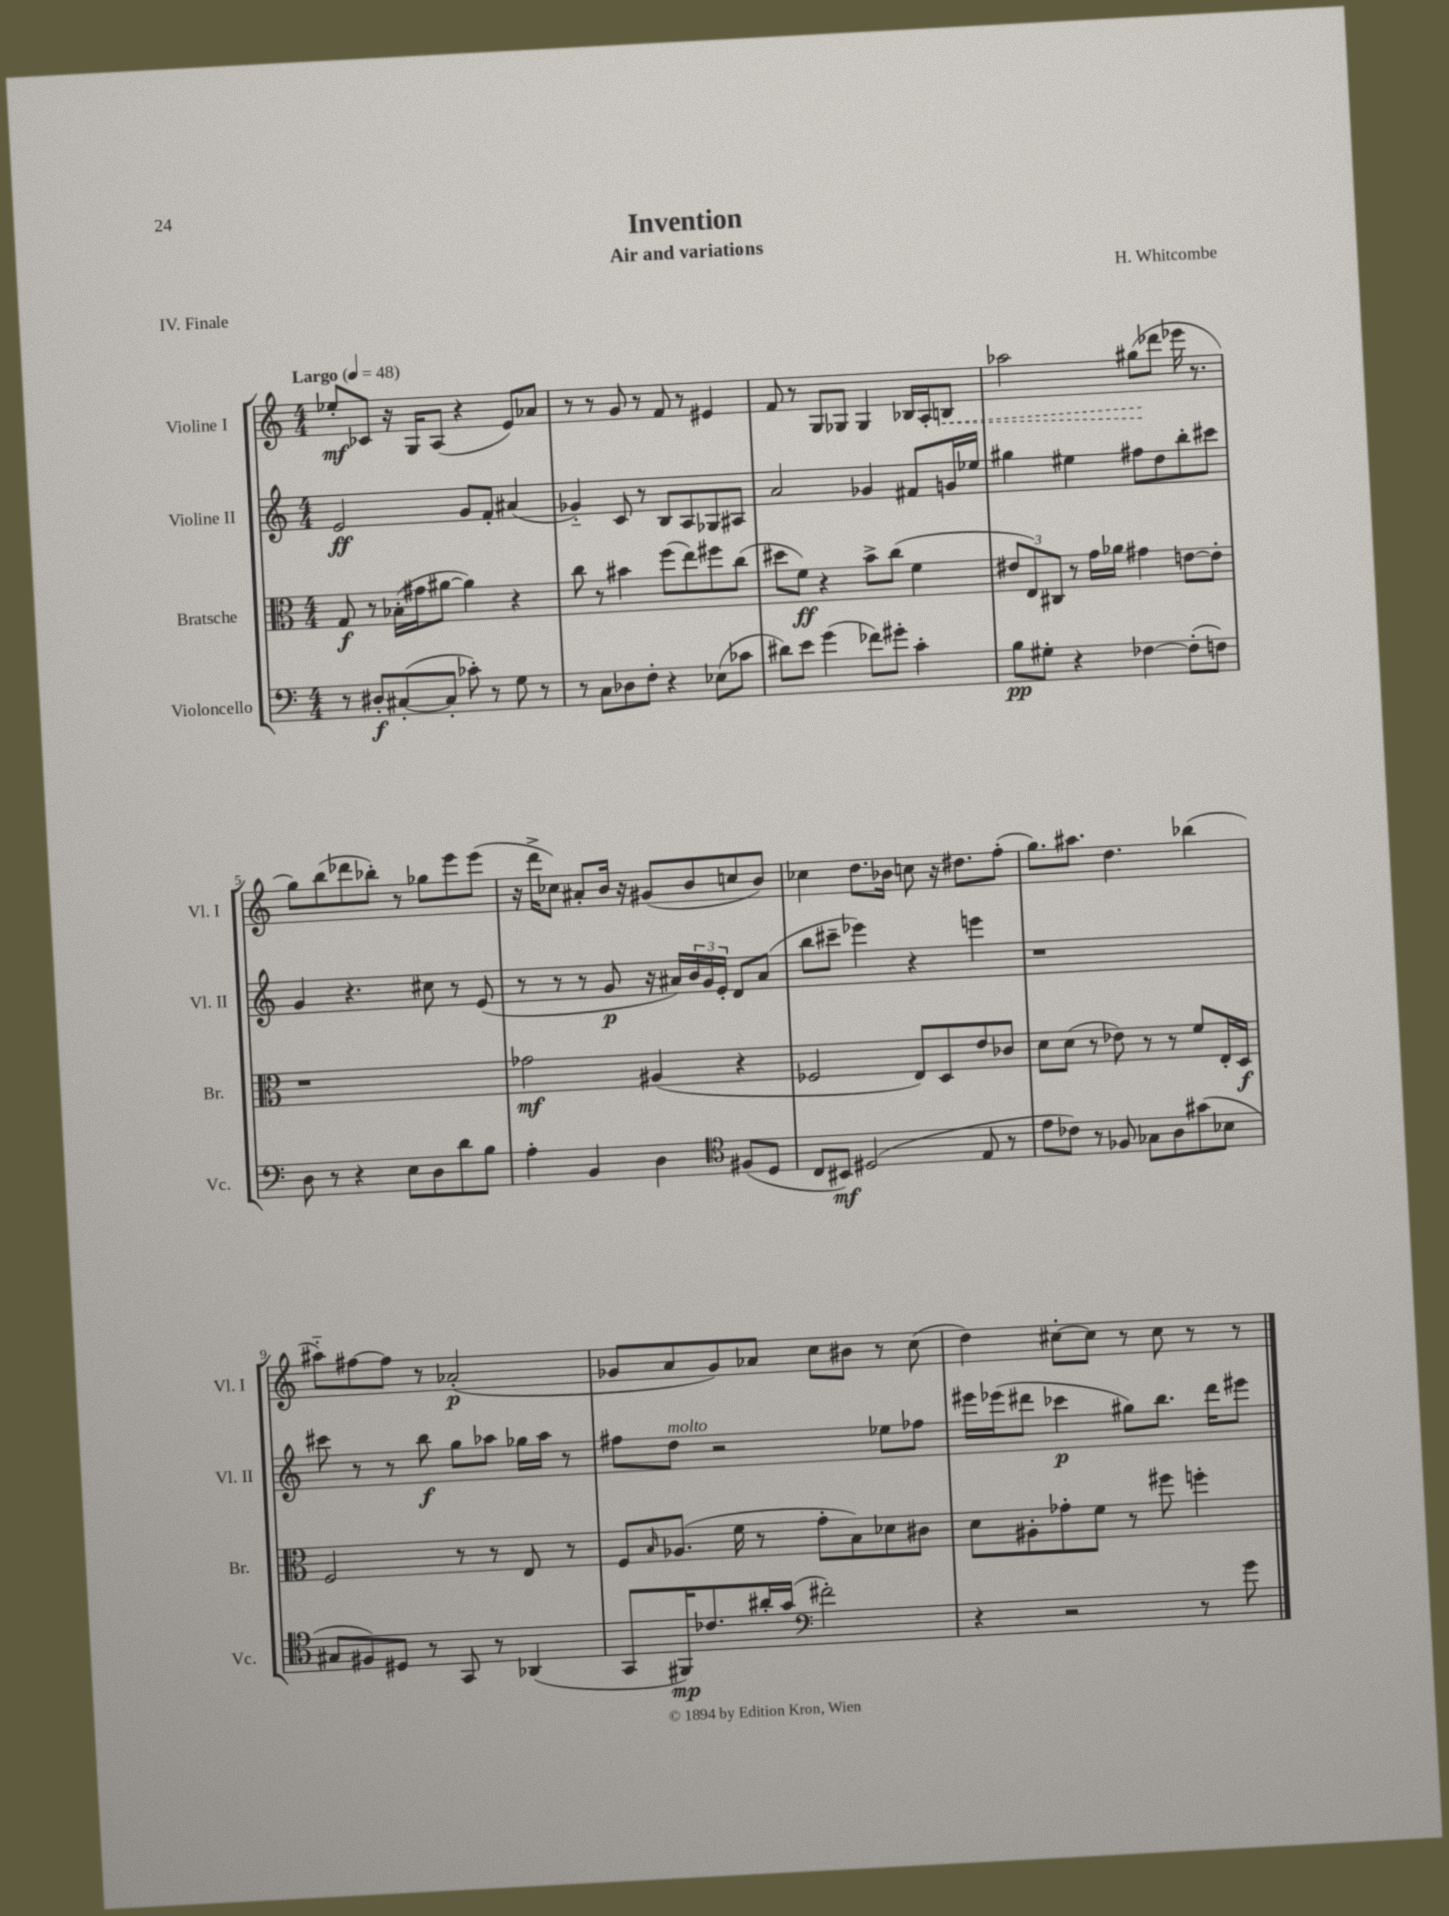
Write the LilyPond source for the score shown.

\header { title = "Invention" composer = "H. Whitcombe" subtitle = "Air and variations" piece = "IV. Finale" }
<<
\new StaffGroup <<
\new Staff = "s0" \with { instrumentName = "Violine I" shortInstrumentName = "Vl. I" } {
    \clef treble \key c \major \numericTimeSignature \time 4/4 \tempo "Largo" 4 = 48
    ees''8-.\mf ces'8 r16 g16 a8( r4 e'8) aes'8 |
    r8 r8 g'8 r8 f'8 r8 eis'4 |
    f'8 r8 g8 ges8 ges4 bes16 a16-. \once \override Hairpin.style = #'dashed-line b8\< |
    aes''2 gis''8\!( des'''8 ees'''16 r8. |
    g''8) b''8( des'''8 bes''8-.) r8 ges''8 e'''8 e'''8( |
    r16 d'''16-> ces''8) ais'8-. b'16 r16 gis'8( b'8 c''8 b'8) |
    ces''4 d''8. bes'16 c''8 r16 dis''8. f''8-.( |
    g''8.) ais''8. d''4. bes''4( |
    ais''8-_) fis''8~ fis''8 r8 aes'2-.\p( |
    ges'8 a'8 ges'8) aes'8 c''8 bis'8 r8 c''8( |
    d''4) cis''8~-. cis''8 r8 cis''8 r8 r8 \bar "|." |
}
\new Staff = "s1" \with { instrumentName = "Violine II" shortInstrumentName = "Vl. II" } {
    \clef treble \key c \major \numericTimeSignature \time 4/4
    e'2\ff g'8 f'8-. ais'4( |
    ges'4-_) c'8 r8 b8 a8 ges8 ais8 |
    a'2 ges'4 fis'8 g'16 ees''16 |
    gis''4 eis''4 fis''8 d''8 b''8-. cis'''8 |
    g'4 r4. cis''8 r8 e'8( |
    r8 r8 r8 g'8\p r16 ais'16) \tuplet 3/2 { b'16 g'16 e'16-. } d'8 ais'8( |
    b''8 cis'''8-- ees'''4) r4 e'''4 |
    r1 |
    cis'''8 r8 r8 b''8\f g''8 aes''8 ges''16 aes''16 r8 |
    fis''8 d''8^\markup { \italic "molto" } r2 ees''8 fes''8 |
    eis'''16 ees'''16( dis'''8 ces'''4\p gis''8) b''8. dis'''16 eis'''8 \bar "|." |
}
\new Staff = "s2" \with { instrumentName = "Bratsche" shortInstrumentName = "Br." } {
    \clef alto \key c \major \numericTimeSignature \time 4/4
    g8\f r8 bes16-.( gis'16 ais'8~ ais'4) r4 |
    c''8 r8 bis'4 f''8( e''8) fis''8 c''8( |
    dis''8 f'8\ff) r4 b'8-> c''8( f'4 |
    \tuplet 3/2 { eis'8 e8) cis8 } r8 g'16 aes'16 gis'4 e'8~ e'8-. |
    r1 |
    ges'2\mf ais4( r4 |
    fes2 e8) d8 e'8 ces'8 |
    d'8 d'8( r8 ees'8) r8 r8 f'8 e16-. d16\f |
    f2 r8 r8 e8 r8 |
    f8 \grace { b16 } aes8.( f'16 r8 g'8-. b8) des'8 cis'8 |
    d'8 ais8-. ges'8-. f'8 r8 fis''8 f''4-. \bar "|." |
}
\new Staff = "s3" \with { instrumentName = "Violoncello" shortInstrumentName = "Vc." } {
    \clef bass \key c \major \numericTimeSignature \time 4/4
    r8 dis8-.\f cis8~-.( cis8-. ces'8-.) r8 g8 r8 |
    r8 c8 des8 f8-. r4 ees8( ces'8 |
    dis'8) e'8 g'4( fes'8) gis'8-. c'4-. |
    b8\pp gis8-. r4 fes4~ fes8-.( f8) |
    d8 r8 r4 e8 d8 d'8 b8 |
    a4-. b,4 d4 \clef tenor fis8( d8 |
    c8 bis,8\mf) dis2( e8 r8 |
    e'8 ces'8) r8 fes8 ges8 a8 gis'8( bes8 |
    gis8 fis8) dis8 r8 g,8 r8 aes,4( |
    g,8 fis,16\mp) ces'8. ais'16-. g'16( \clef bass fis'2-.) |
    r4 r2 r8 g'8 \bar "|." |
}
>>
>>
